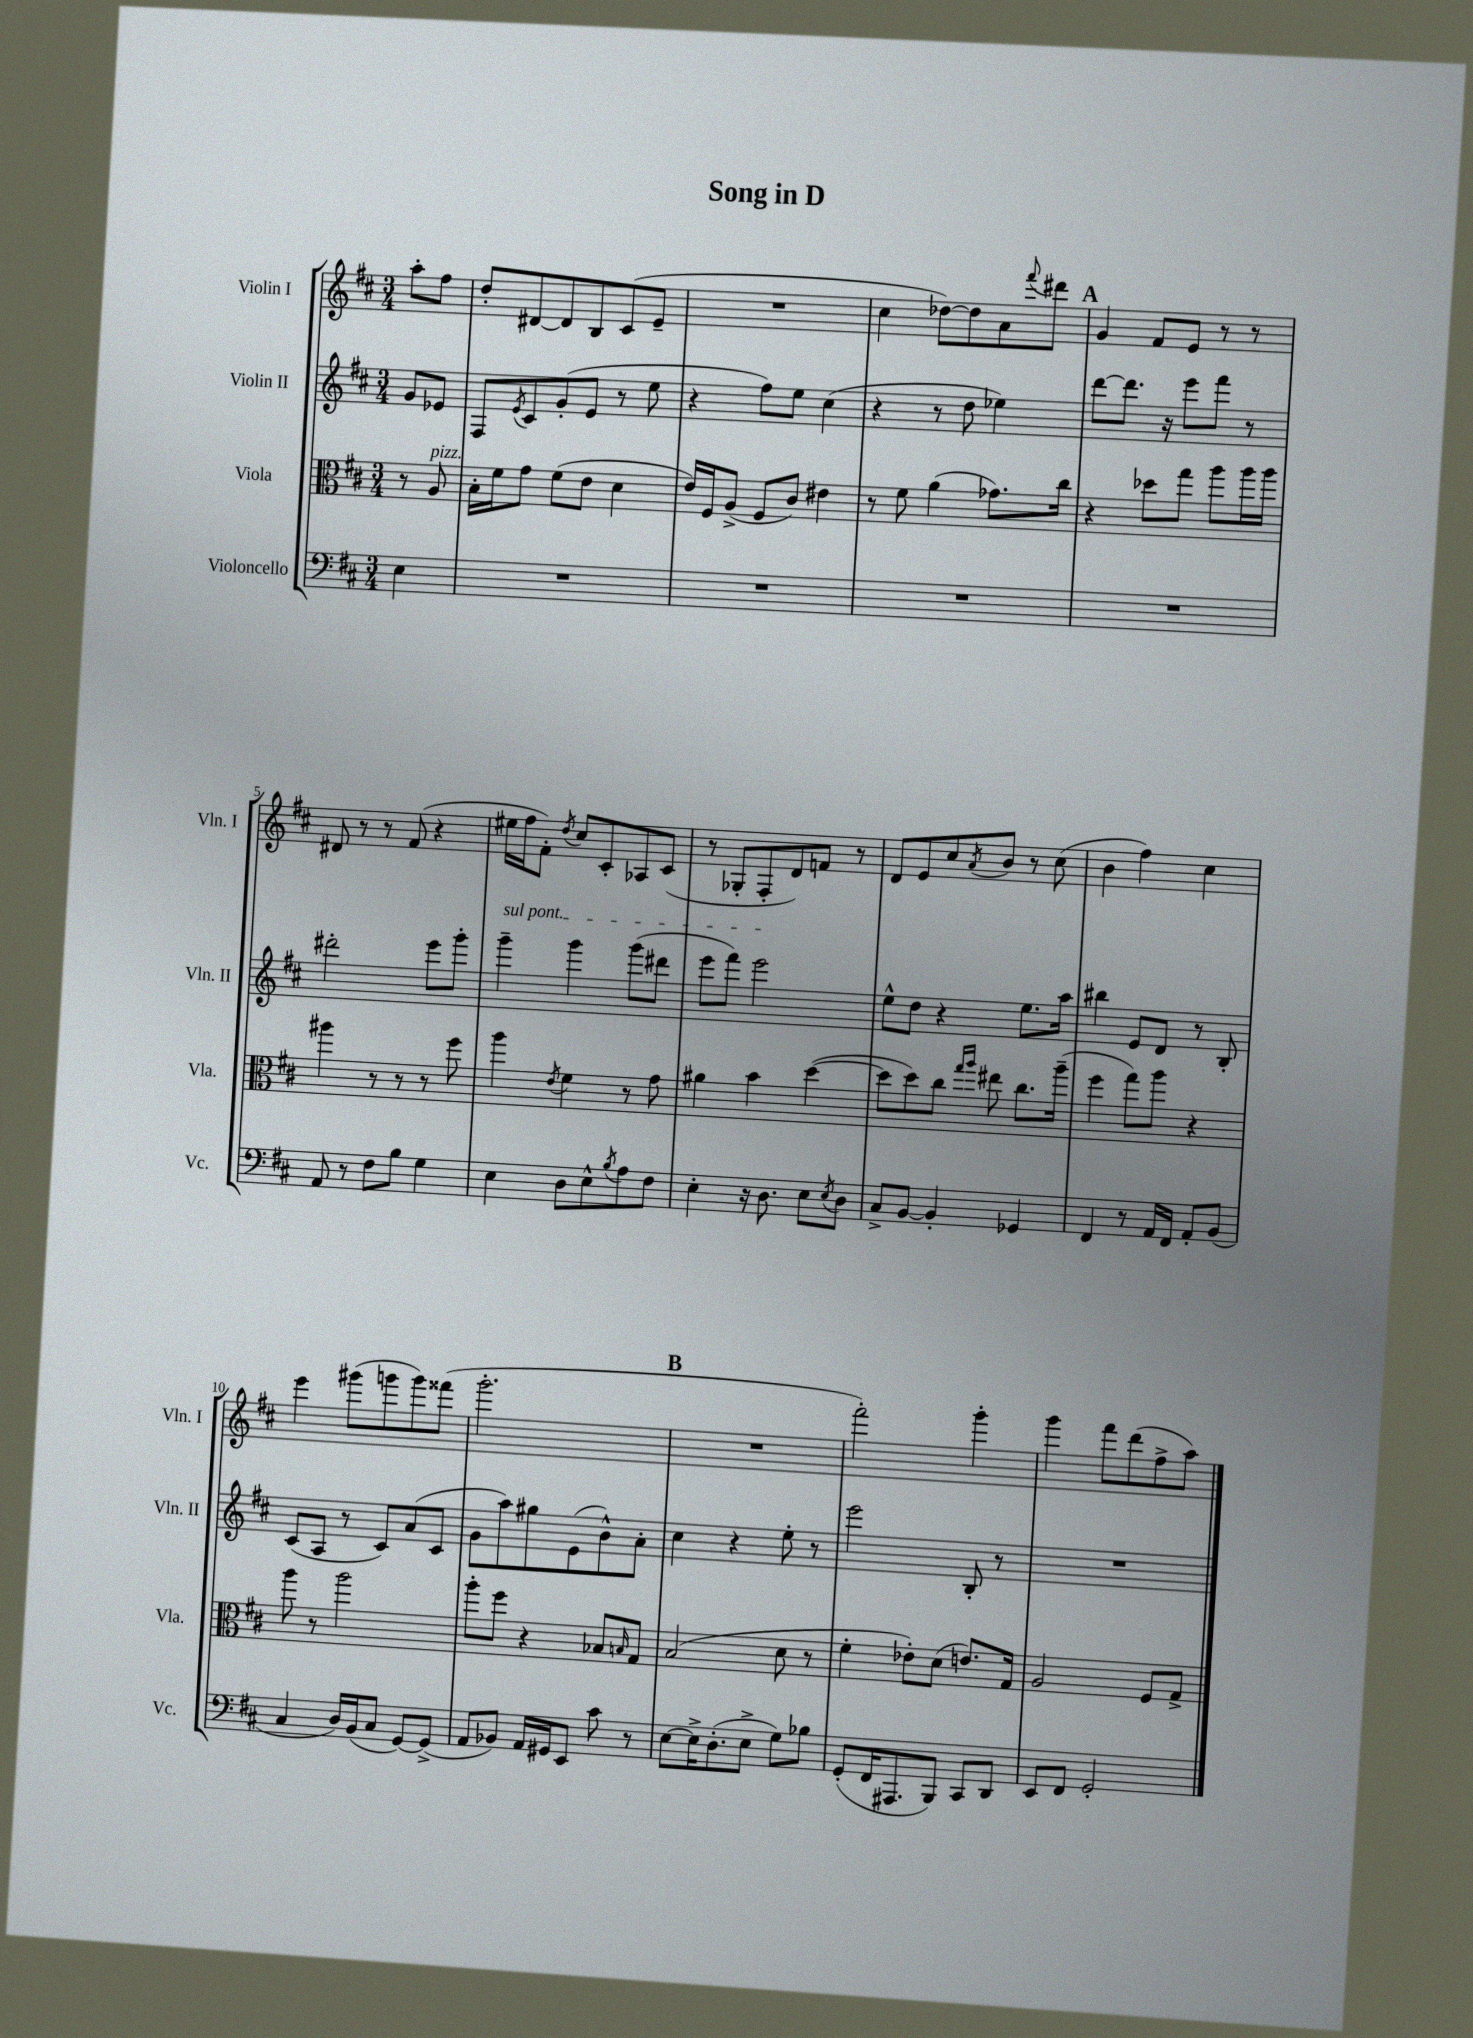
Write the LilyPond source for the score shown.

\header { title = "Song in D" }
<<
\new StaffGroup <<
\new Staff = "s0" \with { instrumentName = "Violin I" shortInstrumentName = "Vln. I" } {
    \clef treble \key d \major \numericTimeSignature \time 3/4 \partial 4
    a''8-. fis''8 |
    d''8-. dis'8~ dis'8 b8 cis'8( e'8-- |
    R2. |
    cis''4 des''8~) des''8 a'8 \appoggiatura { fis'''8 } dis'''8 |
    \mark \markup { \bold "A" } g'4 fis'8 e'8 r8 r8 |
    dis'8 r8 r8 fis'8( r4 |
    eis''16 fis''16 fis'8-.) \acciaccatura { d''8 } cis''8 cis'8-. aes8 cis'8( |
    r8 ges8-. fis8-. d'8) f'8 r8 |
    d'8 e'8 cis''8 \acciaccatura { a'8 } b'8 r8 cis''8( |
    b'4 fis''4) cis''4 |
    e'''4 gis'''8( g'''8 g'''8) fisis'''8( |
    g'''2.-. |
    \mark \markup { \bold "B" } R2. |
    fis'''2-.) g'''4-. |
    g'''4 fis'''8 d'''8( fis''8-> a''8) \bar "|." |
}
\new Staff = "s1" \with { instrumentName = "Violin II" shortInstrumentName = "Vln. II" } {
    \clef treble \key d \major \numericTimeSignature \time 3/4 \partial 4
    g'8 ees'8 |
    fis8 \acciaccatura { e'8 } cis'8 g'8-.( e'8 r8 e''8 |
    r4 fis''8) e''8 cis''4( |
    r4 r8 d''8 ees''4) |
    \mark \markup { \bold "A" } d'''8~ d'''8. r16 e'''8 fis'''8 r8 |
    dis'''2-. e'''8 g'''8-. |
    \once \override TextSpanner.bound-details.left.text = \markup { \italic "sul pont." } g'''4--\startTextSpan g'''4 g'''8( dis'''8 |
    e'''8 fis'''8) e'''2\stopTextSpan |
    e''8-^ d''8 r4 e''8. a''16 |
    bis''4 e'8 d'8 r8 b8-. |
    cis'8( a8 r8 cis'8) a'8( cis'8 |
    g'8 a''8) gis''8 e'8( b'8-^) a'8-. |
    \mark \markup { \bold "B" } cis''4 r4 e''8-. r8 |
    e'''2 b8-. r8 |
    R2. \bar "|." |
}
\new Staff = "s2" \with { instrumentName = "Viola" shortInstrumentName = "Vla." } {
    \clef alto \key d \major \numericTimeSignature \time 3/4 \partial 4
    r8 a8^\markup { \italic "pizz." } |
    b16-. fis'16 g'8 fis'8( e'8 d'4 |
    e'16) fis16 a8->( fis8 cis'8) eis'4 |
    r8 fis'8 a'4( ges'8.) cis''16 |
    \mark \markup { \bold "A" } r4 des''8 g''8 a''8 a''16 a''16 |
    ais''4 r8 r8 r8 fis''8 |
    a''4 \acciaccatura { e'8 } fis'4 r8 g'8 |
    ais'4 b'4 d''4~( |
    d''8 d''8) cis''8 \grace { g''16 a''16 } eis''8 cis''8. a''16--( |
    fis''4 g''8) a''8 r4 |
    a''8 r8 a''2 |
    a''8-. fis''8 r4 bes8 \grace { b16 } g8 |
    \mark \markup { \bold "B" } b2( d'8 r8 |
    fis'4-. ees'8-.) d'8( e'8.) g16 |
    a2 fis8 g8-> \bar "|." |
}
\new Staff = "s3" \with { instrumentName = "Violoncello" shortInstrumentName = "Vc." } {
    \clef bass \key d \major \numericTimeSignature \time 3/4 \partial 4
    e4 |
    R2. |
    R2. |
    R2. |
    \mark \markup { \bold "A" } R2. |
    a,8 r8 fis8 b8 g4 |
    e4 d8 e8-^ \acciaccatura { b8 } a8 fis8 |
    e4-. r16 d8. e8 \acciaccatura { e8 } d8 |
    cis8-> b,8~ b,4-. ges,4 |
    fis,4 r8 a,16 fis,16 a,8-. b,8( |
    cis4 d16) b,16( cis8 g,8~) g,8->( |
    a,8 bes,8) a,16 gis,16 e,8 cis'8 r8 |
    \mark \markup { \bold "B" } e8~ e16-> d8.-.( e8-> g8) bes8 |
    g,8-.( fis,16 ais,,8. b,,8) cis,8 d,8 |
    e,8 fis,8 g,2-. \bar "|." |
}
>>
>>
